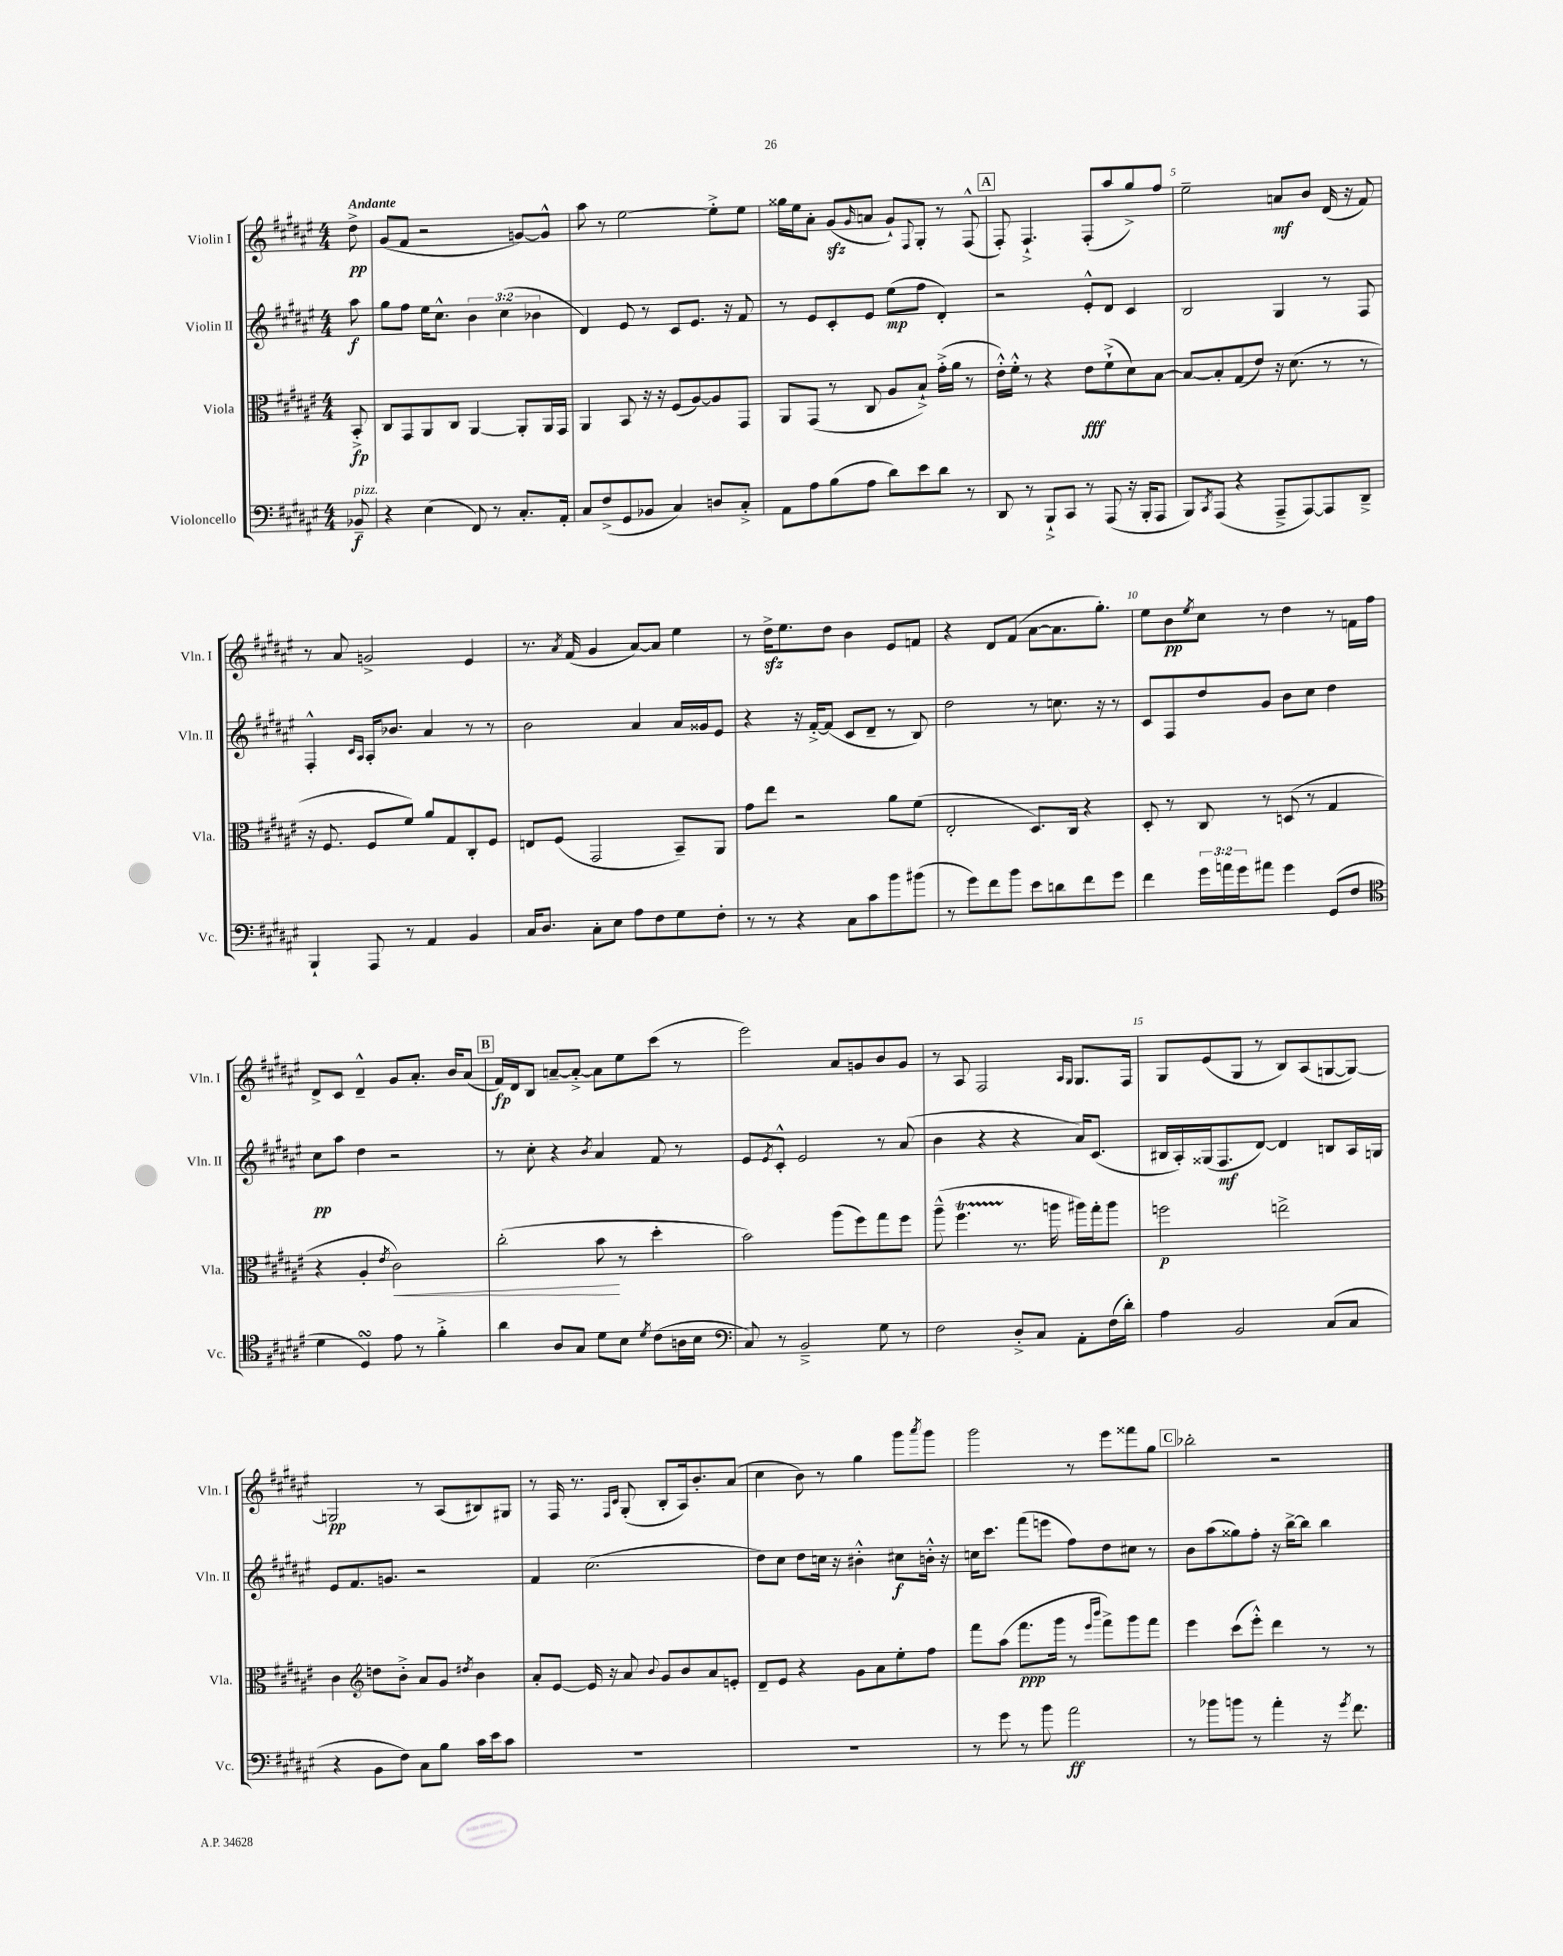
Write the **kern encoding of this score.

**kern	**kern	**kern	**kern
*staff4	*staff3	*staff2	*staff1
*clefF4	*clefC3	*clefG2	*clefG2
*k[f#c#g#d#a#e#]	*k[f#c#g#d#a#e#]	*k[f#c#g#d#a#e#]	*k[f#c#g#d#a#e#]
*M4/4	*M4/4	*M4/4	*M4/4
8BB-~	8BB'^	8aa#	8dd#^
=	=	=	=
4r	8C#	8gg#	(8g#
.	8GG#	8ff#	8f#
(4E#	8AA#	16ee#	2r
.	.	8.cc#^^	.
.	8C#	.	.
8FF#)	[4AA#	6b	.
8r	.	.	.
.	.	(6cc#	.
8.C#'	8AA#']	.	[8g)
.	.	6b-	.
.	16AA#	.	8g^^]
16AA#'	16GG#	.	.
=	=	=	=
8C#	4AA#	4d#)	8aa#
(8F#^	.	.	8r
8GG#	8BB	8e#	[2ee#
8BB-	16r	8r	.
.	16r	.	.
4C#)	(8F#	8c#	.
.	[8A#)	8.e#	.
8D	8A#]	.	8ee#'^]
.	.	16r	.
8C#'^	8GG#	8f#	8ee#
=	=	=	=
8AA#	8AA#	8r	16gg##
.	.	.	16ee#
8A#	(8GG#	8e#	8a#'
(8B	8r	8c#'	(8g#
.	.	.	16qqg#
8A#	8C#	8e#	8a
8d#)	8A#	(8ee#	8g#`)
.	.	.	8qqF#
8e#	8B`^)	8ff#	8G#'
8d#	(16g#'^	4d#')	8r
.	16a#	.	.
8r	8r	.	(8F#^^
=	=	=	=
8DD#	16e#'^^)	2r	8F#')
.	16f#'^^	.	.
8r	8r	.	4.F#`^
8BBB`^	4r	.	.
8CC#	.	.	.
8r	8e#	8e#'^^	(8F#'
(8AAA#	(8f#`^	8d#	8aa#
16r	8d#)	4c#	8gg#^)
16BBB'	.	.	.
8AAA#	[8B	.	8ff#
=	=	=	=
8BBB)	8B_	2B	2ee#~
8qCC#	.	.	.
(8AAA#	8B']	.	.
4r	(8G#	.	.
.	8e#)	.	.
8AAA#~^	16r	4G#	8a
.	(8.d#	.	.
[8AAA#)	.	.	8b
8AAA#]	8r	8r	(16d#
.	.	.	16r
8DD#~^	8r	8F#	8f#)
=	=	=	=
4BBB`	16r	4F#'^^	8r
.	8.F#	.	.
.	.	.	8a#
.	.	16qqc#	.
.	.	16qqA#	.
8AAA#	8F#	16A#'	2g^
.	.	8.b-	.
8r	8f#)	.	.
4AA#	8a#	4a#	.
.	8G#	.	.
4BB	8C#'	8r	4e#
.	8F#	8r	.
=	=	=	=
16C#	8E	2b	8.r
8.D#	.	.	.
.	(8F#	.	.
.	.	.	8qa#
.	.	.	(16f#
8C#'	2GG#	.	4g#
8E#	.	.	.
8A#	.	4a#	[8a#)
8F#	.	.	8a#]
8G#	8BB~)	16a#	4ee#
.	.	16g##	.
8F#'	8AA#	8e#	.
=	=	=	=
8r	8g#	4r	8r
8r	8ee#	.	16dd#^
.	.	.	8.ee#
4r	2r	16r	.
.	.	[16f#'^	.
.	.	(8f#]	8dd#
8C#	.	8c#	4b
8c#	.	8d#~	.
8b	8a#	8r	8e#
(8b#	(8f#	8B)	8f
=	=	=	=
8r	2E#'	2dd#	4r
8g#)	.	.	.
8f#	.	.	8d#
8b	.	.	(8f#
8e#	8.D#)	8r	[8a#
8d	.	8.cc	8.a#]
.	16C#	.	.
8f#	4r	.	.
.	.	16r	8.gg#')
8g#	.	8r	.
=	=	=	=
4f#	8D#'	8c#	8ee#
.	8r	8F#	8b
.	.	.	8qee#
24g#	8C#	8dd#	8cc#
24a	.	.	.
24g#	.	.	.
8a#	8r	8g#	8r
4g#	(8D	8b	4dd#
.	8r	8cc#	.
(8GG#	4G#	4dd#	8r
8F#	.	.	16f
.	.	.	16ff#
=	=	=	=
*clefC4	*	*	*
4d#	4r	8cc#	8d#^
.	.	8aa#	8c#
4D#)	4A#'	4dd#	4d#~^^
.	8qe#	.	.
8e#	2c#)	2r	8g#
8r	.	.	8.a#'
4f#'^	.	.	.
.	.	.	16b
.	.	.	(8a#
=	=	=	=
4a#	(2cc#'	8r	16f#)
.	.	.	16d#
.	.	8cc#'	8B
8A#	.	4r	[8a~
8G#	.	.	8a'^_
.	.	8qb	.
8d#	8b	4a#	8a]
8B	8r	.	8ee#
8qd#	.	.	.
(8c#	4dd#'	8f#	(8ccc#
16A	.	8r	8r
16B	.	.	.
=	=	=	=
*clefF4	*	*	*
8C#)	2b)	8e#	2eee#)
.	.	8qe#	.
8r	.	8c#'^^	.
2BB~^	.	2e#	.
.	(8aa#	.	8a#
.	8ff#)	.	8g
8G#	8gg#	8r	8b
8r	8ff#	(8a#	8g
=	=	=	=
2F#	(8aa#~^^	4b	8r
.	4.ff#	.	8A#
.	.	4r	2F#
8D#'^	8.r	4r	.
8C#	.	.	.
.	16aa	.	.
.	.	.	16qqA#
.	.	.	16qqG#
8AA#'	16aa#)	16a#)	8.G#
.	16gg#'	(8.c#	.
(16F#	8aa#	.	.
16d#')	.	.	16F#
=	=	=	=
4A#	2ff	16B#	8G#
.	.	16A#')	.
.	.	(16G##	(8e#
.	.	8.F#	.
2BB	.	.	8G#
.	.	[8d#)	8r
.	2ee^	4d#]	8B)
.	.	.	(8A#
(8C#	.	8B	[8G
8C#	.	16A#	8G_)
.	.	16G	.
=	=	=	=
4r	4c#	8e#	2G]
.	.	8.f#	.
*	*clefG2	*	*
8BB	8dd	.	.
.	.	8.g	.
8F#)	8b'^	.	.
8C#	8a#	2r	8r
8B	8g#	.	(8A#
.	8qdd#	.	.
16c#	4b	.	8B#)
16e#	.	.	.
8c#	.	.	8G#
=	=	=	=
1r	8a#'	4f#	8r
.	[8e#	.	16F#
.	.	.	8.r
.	16e#]	(2.cc#	.
.	16r	.	.
.	.	.	16qqF#
.	.	.	16qqc#
.	8a#	.	(8G#'
.	8qqb	.	.
.	8g#	.	8B'
.	8b	.	16A#)
.	.	.	8.b'
.	8a#	.	.
.	8e'	.	(8a#
=	=	=	=
1r	8d#~	8dd#)	4cc#
.	8e#	8cc#	.
.	4r	8dd#	8b)
.	.	16cc	8r
.	.	16r	.
.	8g#	4b#'^^	4gg#
.	8a#	.	.
.	8ee#'	8cc#	8ggg#
.	.	.	8qaaa#
.	8ff#	16b'^^	8ggg#
.	.	16r	.
=	=	=	=
8r	8fff#	16cc	2ggg#
.	.	8.ccc#	.
8g#	(8aa#	.	.
8r	8.fff#	(8fff#	.
8b	.	8eee	.
.	16ggg#	.	.
2a#	8r	8ff#)	8r
.	16qqeee#	.	.
.	16qqbbb	.	.
.	8fff#^)	8dd#	8eee#
.	8ggg#	8cc#	8fff##
.	8fff#	8r	8gg#
=	=	=	=
8r	4eee#	8b	2bb-'
8b-	.	(8aa#	.
8b	(8ccc#	8gg##)	.
8r	8eee#'^^)	8ff#'	.
4a#'	4ddd#	16r	2r
.	.	[16bb^	.
.	.	8bb]	.
16r	8r	4bb	.
8qg#	.	.	.
8.f#	.	.	.
.	8r	.	.
==	==	==	==
*-	*-	*-	*-
